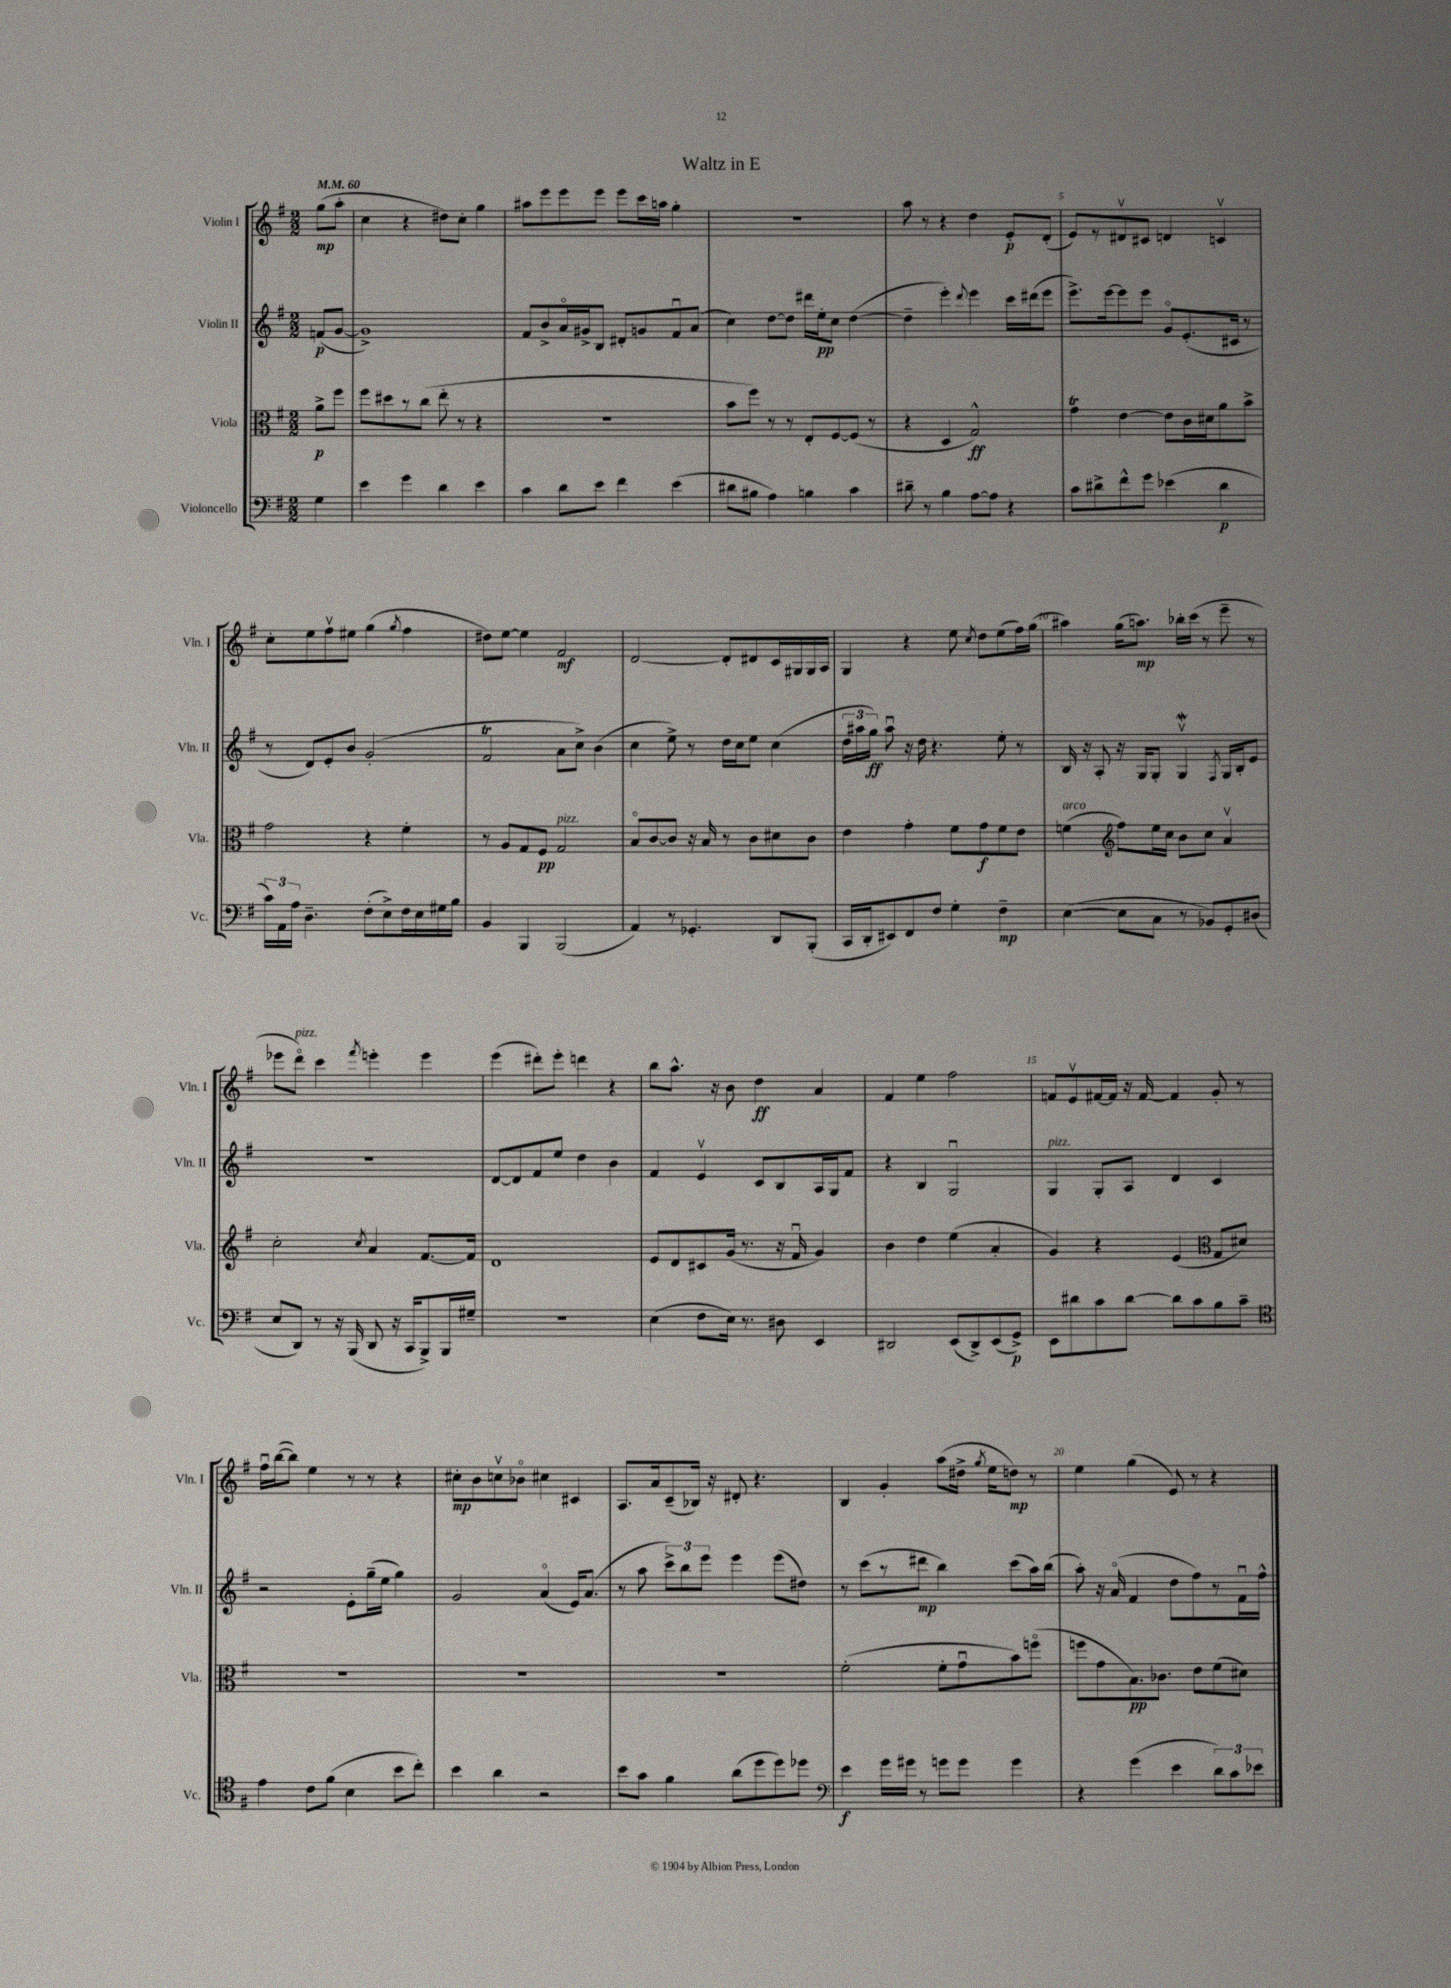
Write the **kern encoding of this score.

**kern	**dynam	**kern	**dynam	**kern	**dynam	**kern	**dynam
*part4	*part4	*part3	*part3	*part2	*part2	*part1	*part1
*staff4	*staff4	*staff3	*staff3	*staff2	*staff2	*staff1	*staff1
*I"Violoncello	*	*I"Viola	*	*I"Violin II	*	*I"Violin I	*
*I'Vc.	*	*I'Vla.	*	*I'Vln. II	*	*I'Vln. I	*
*clefF4	*	*clefC3	*	*clefG2	*	*clefG2	*
*k[f#]	*	*k[f#]	*	*k[f#]	*	*k[f#]	*
*M2/2	*	*M2/2	*	*M2/2	*	*M2/2	*
*MM60	*	*MM60	*	*MM60	*	*MM60	*
=	=	=	=	=	=	=	=
4G\	.	8a^\L	p	(8fn/L	p	(8gg\L	mp
.	.	8ff#\J	.	[8g/J	.	8aa'\J	.
=1	=1	=1	=1	=1	=1	=1	=1
4e\	.	8ff#\L	.	1g^])	.	4cc\	.
.	.	8dd#X\	.	.	.	.	.
4g\	.	8r	.	.	.	4r	.
.	.	(8cc\J	.	.	.	.	.
4d\	.	8ee'\	.	.	.	8dd#X\L)	.
.	.	8r	.	.	.	8cc'\J	.
4e\	.	4r	.	.	.	4gg\	.
=2	=2	=2	=2	=2	=2	=2	=2
4c\	.	1r	.	8f#/L	.	8aa#X\L	.
.	.	.	.	8b^/	.	8eee\	.
8d\L	.	.	.	16a/L	.	8eee\	.
.	.	.	.	16g#X^/J	.	.	.
8e\J	.	.	.	8B/J	.	8eee\J	.
4f#\	.	.	.	8d#X'/L	.	8eee\L	.
.	.	.	.	8gn/	.	16ccc\L	.
.	.	.	.	.	.	16aan\JJ	.
(4e\	.	.	.	8f#u/	.	4gg'\	.
.	.	.	.	(8a/J	.	.	.
=3	=3	=3	=3	=3	=3	=3	=3
8d#X\L	.	8b\L	.	4cc\)	.	1r	.
8B#X\J	.	8ff#\J)	.	.	.	.	.
4A\)	.	8r	.	[8dd\L	.	.	.
.	.	8r	.	8dd\J]	.	.	.
4Bn\	.	8E'/L	.	16ddd#X\LL	.	.	.
.	.	.	.	16ee'\J	pp	.	.
.	.	[8F#/	.	8cc\J	.	.	.
4c\	.	(8F#/J]	.	([4dd\	.	.	.
.	.	8r	.	.	.	.	.
=4	=4	=4	=4	=4	=4	=4	=4
8d#X~\	.	4r	.	4dd~\]	.	8aa\	.
8r	.	.	.	.	.	8r	.
4B\	.	4D/	.	4eee'\)	.	4r	.
.	.	.	.	8qqddd/	.	.	.
[8A\L	.	2G^^/)	ff	4eee\	.	4dd\	.
8A\J]	.	.	.	.	.	.	.
4r	.	.	.	16ccc\LL	.	8e'/L	p
.	.	.	.	(16ddd#X\J	.	.	.
.	.	.	.	8eee\J	.	(8d'/J	.
=5	=5	=5	=5	=5	=5	=5	=5
8c\L	.	4gT\	.	8.eee^\L)	.	8e/L)	.
8d#X^\	.	.	.	.	.	8r	.
.	.	.	.	[16eee\k	.	.	.
8f#^^\	.	[4e\	.	8eee\]	.	8d#Xv/	.
8g\J	.	.	.	8eee\J	.	8c#X/J	.
(4e-X\	.	8e\L]	.	8g/L	.	4dn/	.
.	.	16c\L	.	(8.e'/	.	.	.
.	.	16d#X\J	.	.	.	.	.
4d#\	p	8a\	.	.	.	4cnv/	.
.	.	.	.	16c#X/Jk	.	.	.
.	.	8b^\J	.	8r	.	.	.
!!LO:LB:g=z
=6	=6	=6	=6	=6	=6	=6	=6
24c\LL)	.	2g\	.	8r	.	8cc'\L	.
24AA\	.	.	.	.	.	.	.
24A\JJ	.	.	.	.	.	.	.
4.D~\	.	.	.	8d/L)	.	8ee\	.
.	.	.	.	8e'/	.	8ff#v\	.
.	.	.	.	8b/J	.	8ee#X\J	.
(8F#'\L	.	4r	.	(2g'/	.	(4gg\	.
8E^\)	.	.	.	.	.	.	.
.	.	.	.	.	.	8qgg/	.
16F#\L	.	4f#'\	.	.	.	4ff#\	.
16E\	.	.	.	.	.	.	.
16G#X\	.	.	.	.	.	.	.
16B\JJ	.	.	.	.	.	.	.
=7	=7	=7	=7	=7	=7	=7	=7
4BB/	.	8r	.	2f#t/	.	8dd#X\L)	.
.	.	8A/L	.	.	.	[8ee\J	.
4BBB/	.	8G/	.	.	.	4ee\]	.
.	.	8F#/J	pp	.	.	.	.
!	!	!LO:TX:a:i:t=pizz.	!	!	!	!	!
(2BBB/	.	2G/	.	8a\L	.	2f#/	mf
.	.	.	.	8cc^\J)	.	.	.
.	.	.	.	(4b\	.	.	.
=8	=8	=8	=8	=8	=8	=8	=8
4AA/)	.	8B/L	.	4cc\	.	[2d/	.
.	.	[8c/	.	.	.	.	.
8r	.	8c/J]	.	8ee^\)	.	.	.
4.GG-X'/	.	16r	.	8r	.	.	.
.	.	16B/	.	.	.	.	.
.	.	8r	.	16dd\LL	.	8d'/L]	.
.	.	.	.	16cc\J	.	.	.
.	.	8c\L	.	8ee\J	.	8d#X/	.
8DD/L	.	8d#X\	.	(4cc\	.	16c/L	.
.	.	.	.	.	.	16G#X/	.
(8BBB'/J	.	8c\J	.	.	.	16G#/	.
.	.	.	.	.	.	16A/JJ	.
=9	=9	=9	=9	=9	=9	=9	=9
16CC/LL	.	4e\	.	24dd\LL	.	4G/	.
.	.	.	.	24aa#X\	.	.	.
16DD'/J	.	.	.	.	.	.	.
.	.	.	.	24gg\JJ)	ff	.	.
8EE#X/)	.	.	.	8aa#u\	.	.	.
8FF#/	.	4g'\	.	16r	.	4r	.
.	.	.	.	16dd\	.	.	.
8F#/J	.	.	.	4.r	.	.	.
4G'\	.	8f#\L	.	.	.	8ee\	.
.	.	.	.	.	.	8qcc/	.
.	.	8g\	f	.	.	8dd\L	.
4F#~\	mp	8f#\	.	8ee'\	.	(8ee\	.
.	.	8e\J	.	8r	.	16ff#\L)	.
.	.	.	.	.	.	(16gg\JJ	.
=10	=10	=10	=10	=10	=10	=10	=10
!	!	!LO:TX:a:i:t=arco	!	!	!	!	!
([4E\	.	(4fn\	.	16B/	.	4aa#X\)	.
.	.	.	.	16r	.	.	.
.	.	.	.	8A'/	.	.	.
*	*	*clefG2	*	*	*	*	*
8E\L]	.	8ff#\L)	.	16r	.	(16gg\KL	.
.	.	.	.	16G/KL	.	8.aan\J)	mp
8C\J	.	16ee\L	.	8G'/J	.	.	.
.	.	16cc\JJ	.	.	.	.	.
8r	.	8b\L	.	4Gwv/	.	16bb-X'\LL	.
.	.	.	.	.	.	(16ccc\JJ	.
8BB-X/L)	.	8cc\J	.	.	.	8r	.
.	.	.	.	8qF#/	.	.	.
8GG'/	.	4av/	.	16G/LL	.	8eee~\	.
.	.	.	.	16B'/J	.	.	.
(8D#X/J	.	.	.	8e/J	.	8r	.
!!LO:LB:g=z
=11	=11	=11	=11	=11	=11	=11	=11
8E/L	.	2cc'\	.	1r	.	8eee-X\L	.
!	!	!	!	!	!	!LO:TX:a:i:t=pizz.	!
8DD/J)	.	.	.	.	.	8ddd\J)	.
8r	.	.	.	.	.	4ccc\	.
16r	.	.	.	.	.	.	.
(16BBB/	.	.	.	.	.	.	.
.	.	8qcc/	.	.	.	8qfff#/	.
8DD/	.	4a/	.	.	.	4eeen'\	.
16r	.	.	.	.	.	.	.
16CC/KL	.	.	.	.	.	.	.
8BBB^/)	.	[8.f#/L	.	.	.	4eee\	.
16BBB/L	.	.	.	.	.	.	.
16G#X~/JJ	.	16f#/Jk]	.	.	.	.	.
=12	=12	=12	=12	=12	=12	=12	=12
1r	.	1d	.	[8d/L	.	(4eee\	.
.	.	.	.	8d/]	.	.	.
.	.	.	.	8f#/	.	8ddd#X'\L)	.
.	.	.	.	8ee/J	.	8eee'\J	.
.	.	.	.	4dd\	.	4dddn\	.
.	.	.	.	4b\	.	4r	.
=13	=13	=13	=13	=13	=13	=13	=13
(4E\	.	8e/L	.	4f#/	.	8bb\L	.
.	.	8d/	.	.	.	8.aa^^\J	.
8F#\L	.	8c#X/	.	4ev/	.	.	.
.	.	.	.	.	.	16r	.
16E\Jk)	.	(16g/Jk	.	.	.	8b\	.
8.r	.	8.r	.	.	.	.	.
.	.	.	.	8c/L	.	4dd\	ff
8D#X\	.	16r	.	8B/	.	.	.
.	.	16f#u/	.	.	.	.	.
4EE/	.	4g/)	.	16A/L	.	4a/	.
.	.	.	.	16G/J	.	.	.
.	.	.	.	8f#/J	.	.	.
=14	=14	=14	=14	=14	=14	=14	=14
2DD#X/	.	4b\	.	4r	.	4f#/	.
.	.	4dd\	.	4B/	.	4ee\	.
(8EE/L	.	(4ee\	.	2Gu/	.	2ff#\	.
8DD#^/)	.	.	.	.	.	.	.
(8EE/	.	4a'/	.	.	.	.	.
8GG^/J)	p	.	.	.	.	.	.
=15	=15	=15	=15	=15	=15	=15	=15
!	!	!	!	!LO:TX:a:i:t=pizz.	!	!	!
8EE\L	.	4g/)	.	4G/	.	8fn/L	.
8d#X\	.	.	.	.	.	8ev/	.
8c\	.	4r	.	8G'/L	.	[16f#X/L	.
.	.	.	.	.	.	16f#/JJ]	.
[8d#\J	.	.	.	8A/J	.	16r	.
.	.	.	.	.	.	[16f#/	.
8d#\L]	.	(4e/	.	4d/	.	4f#/]	.
8c\	.	.	.	.	.	.	.
*	*	*clefC3	*	*	*	*	*
8B\	.	8G/L	.	4c/	.	8g'/	.
8c~\J	.	8d#X/J)	.	.	.	8r	.
!!LO:LB:g=z
=16	=16	=16	=16	=16	=16	=16	=16
*clefC4	*	*	*	*	*	*	*
4e\	.	1r	.	2r	.	16ff#u\LL	.
.	.	.	.	.	.	([16bb\J	.
.	.	.	.	.	.	8bb\J])	.
8c\L	.	.	.	.	.	4ee\	.
(8f#\J	.	.	.	.	.	.	.
4B\	.	.	.	8e'\L	.	8r	.
.	.	.	.	(16gg~\L	.	8r	.
.	.	.	.	16ee\JJ	.	.	.
8b\L	.	.	.	4gg\)	.	4r	.
8cc'\J)	.	.	.	.	.	.	.
=17	=17	=17	=17	=17	=17	=17	=17
4b\	.	1r	.	2g/	.	8cc#X'\L	mp
.	.	.	.	.	.	8b\	.
4a\	.	.	.	.	.	8ccnv\	.
.	.	.	.	.	.	8b-X\J	.
2r	.	.	.	(4a/	.	4cc#X\	.
.	.	.	.	16e/KL)	.	4c#X/	.
.	.	.	.	(8.a/J	.	.	.
=18	=18	=18	=18	=18	=18	=18	=18
8b\L	.	1r	.	8r	.	8.A/L	.
8g\J	.	.	.	8aa\	.	.	.
.	.	.	.	.	.	16a/k	.
4f#\	.	.	.	12ccc^\L)	.	(8c~/	.
.	.	.	.	12bb\	.	.	.
.	.	.	.	.	.	16B-X/Jk)	.
.	.	.	.	12eee\J	.	.	.
.	.	.	.	.	.	16r	.
(8a\L	.	.	.	4eee\	.	8d#X'/	.
8dd\	.	.	.	.	.	4.r	.
8dd\)	.	.	.	(8eee\L	.	.	.
8dd-X\J	.	.	.	8dd#X\J)	.	.	.
=19	=19	=19	=19	=19	=19	=19	=19
*clefF4	*	*	*	*	*	*	*
4e\	f	(2f#'\	.	8r	.	4B/	.
.	.	.	.	(8ccc\L	.	.	.
16g\LL	.	.	.	8r	.	4g'/	.
16g#X\JJ	.	.	.	.	.	.	.
8r	.	.	.	8ddd#X\J	mp	.	.
8gn\L	.	8f#'\L	.	4bb\)	.	(8aa\L	.
8g\J	.	8gu\	.	.	.	16dd#X^\Jk	.
.	.	.	.	.	.	8qgg/	.
.	.	.	.	.	.	16ee\KL	.
4g\	.	8b\)	.	(8ccc\L	.	8ddn\J)	mp
.	.	(8ffn\J	.	16aa\L)	.	8r	.
.	.	.	.	(16bb\JJ	.	.	.
=20	=20	=20	=20	=20	=20	=20	=20
4r	.	8ffn\L	.	8aa'\)	.	4ee\	.
.	.	8g\	.	16r	.	.	.
.	.	.	.	(16a/	.	.	.
(4g\	.	8.B\)	pp	4f#/	.	(4gg\	.
.	.	8.c-X\J	.	.	.	.	.
4e\	.	.	.	8dd\L	.	8e/)	.
.	.	8e\L	.	8ff#\)	.	8r	.
12d\L)	.	(8f#\	.	8r	.	4r	.
12c\	.	.	.	.	.	.	.
.	.	8d#X\J)	.	16f#u\L	.	.	.
12e-X\J	.	.	.	.	.	.	.
.	.	.	.	16ff#^^\JJ	.	.	.
==	==	==	==	==	==	==	==
*-	*-	*-	*-	*-	*-	*-	*-
